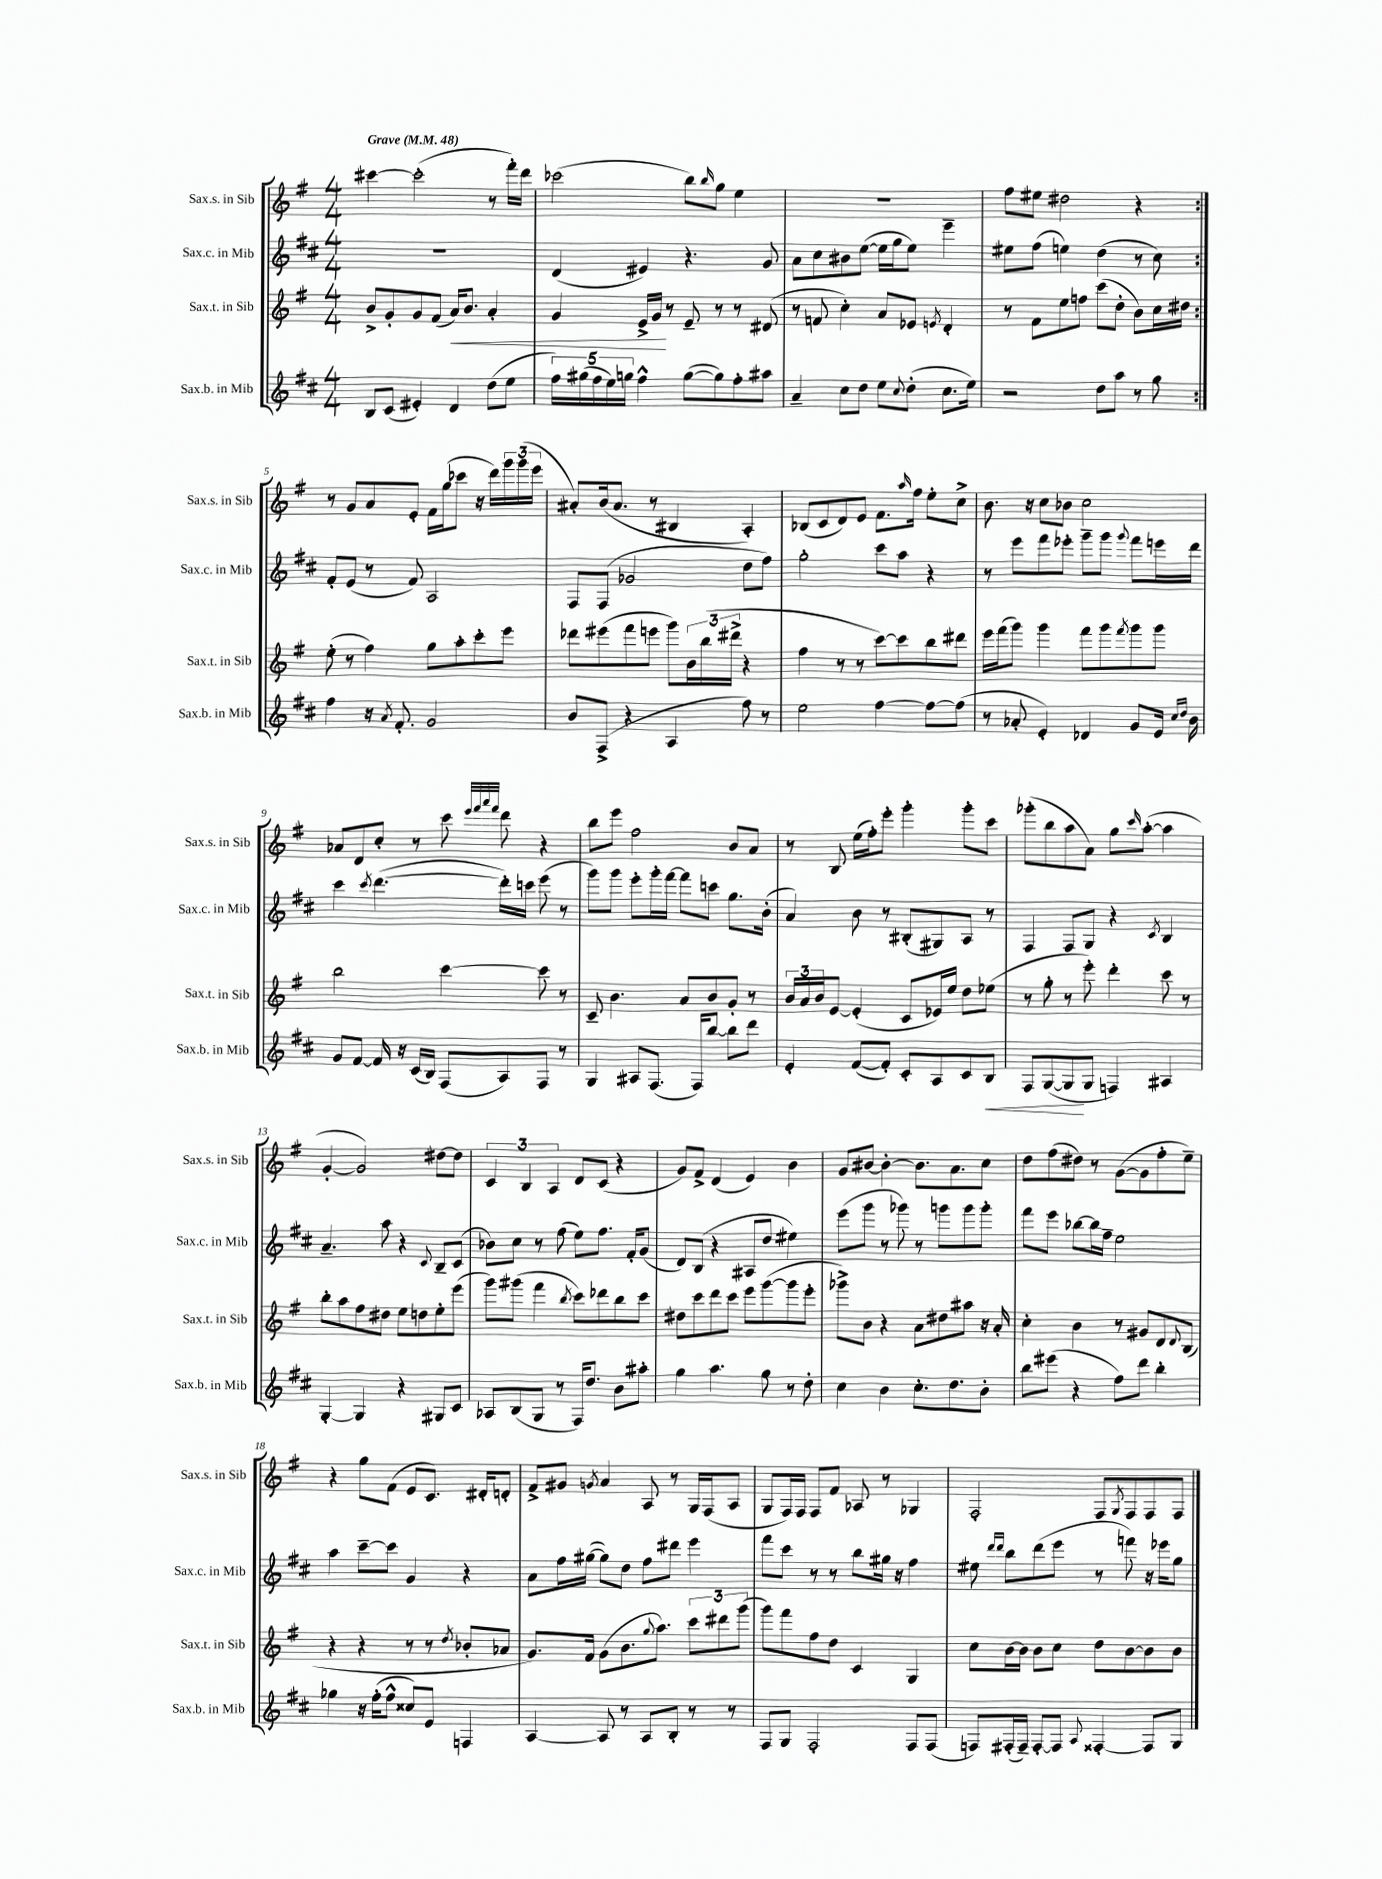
<<
\new StaffGroup <<
\new Staff = "s0" \with { instrumentName = "Sax.s. in Sib" shortInstrumentName = "Sax.s. in Sib" } {
    \clef treble \key g \major \numericTimeSignature \time 4/4 \tempo "Grave" 4 = 48
    \repeat volta 2 { cis'''4~ cis'''2-.( r8 fis'''16-.) d'''16 |
    ces'''2( b''8) \grace { b''16 } g''8 e''4 |
    R1 |
    fis''8 eis''8 dis''2 r4 | }
    r8 g'8 a'8 e'8-. fis'16 g''16( ces'''8 r16 d'''16) \tuplet 3/2 { g'''16 g'''16( e'''16 } |
    ais'8-.) b'16( ais'8. r8 bis4 a4-.) |
    bes8( c'8 d'8) e'8 fis'8. \grace { a''16 } fis''16 e''8-. c''8-> |
    b'8. r16 c''8 bes'8 c''2 |
    aes'8 d'8 c''8-. r8 c'''8 \grace { e'''32 fis'''32 a'''32 fis'''32 } d'''8 r4 |
    b''8 e'''8 fis''2 b'8 a'8 |
    r8 b8 e''16( fis''16-.) e'''8-. g'''4-. g'''8-. c'''8 |
    ges'''8-.( b''8 a''8 a'8) g''8 \grace { c'''16 } a''8~-.( a''4 |
    g'4~-. g'2) dis''8~ dis''8 |
    \tuplet 3/2 { c'4 b4 a4 } d'8 c'8( r4 |
    g'8) fis'8-> d'4( e'4) b'4 |
    g'8 bis'8~ bis'4~-. bis'8. a'8. c''8 |
    d''8 fis''8( dis''8) r8 g'8~( g'8 fis''8-. e''8--) |
    r4 g''8 fis'8( e'8 c'8.) dis'16-. d'8-. |
    fis'8-> gis'8 \acciaccatura { g'8 } a'4 a8 r8 g16 fis16( a8 |
    g8 fis16) fis16 fis8 fis'8 aes8 r8 ges4 |
    fis2-. fis8 \acciaccatura { g8 } fis8 fis8 fis8 \bar "|." |
}
\new Staff = "s1" \with { instrumentName = "Sax.c. in Mib" shortInstrumentName = "Sax.c. in Mib" } {
    \clef treble \key d \major \numericTimeSignature \time 4/4
    \repeat volta 2 { R1 |
    d'4( eis'4) r4. g'8 |
    a'8 cis''8 bis'8 e''8~( e''16 g''16 e''8) e'''4-- |
    eis''8 fis''8( e''4) d''4( r8 cis''8) | }
    fis'8-. e'8( r8 fis'8) a2 |
    fis8 fis8( ges'2 d''8 fis''8) |
    g''2-. cis'''8 a''8 r4 |
    r8 e'''8 fis'''8 ees'''8-. g'''8-- g'''8 \appoggiatura { g'''8 } fis'''8 e'''16 d'''16 |
    cis'''4 \acciaccatura { cis'''8 } d'''4.~( d'''16-.) c'''16 e'''8( r8 |
    g'''8) g'''8 e'''8-. g'''16-. fis'''16~ fis'''8 c'''8 g''8. b'16-.( |
    a'4) b'8 r8 bis8-.( gis8) a8 r8 |
    fis4 fis8 g8 r4 \acciaccatura { cis'8 } b4 |
    a'4.-- a''8 r4 \appoggiatura { cis'8 } b8-- cis'8( |
    bes'8) cis''8 r8 fis''8( e''8) fis''8. fis'16-. g'8( |
    d'8) b8( r4 ais8 d''8 eis''4) |
    e'''8( g'''8 r8 ges'''8) r8 g'''8 g'''8 g'''8-. |
    fis'''8 e'''8 bes''8~ bes''16 fis''16-- e''2 |
    a''4 cis'''8~-- cis'''8 g'4 r4 |
    a'8 fis''16 gis''16~( gis''8) d''8 fis''8 dis'''8 e'''4 |
    fis'''8 cis'''8 r8 r8 b''8 gis''16 r16 fis''4 |
    eis''8 \grace { d'''16 d'''16 } b''8 d'''8( e'''8 r8 f'''8) r16 ees'''16 g''8 \bar "|." |
}
\new Staff = "s2" \with { instrumentName = "Sax.t. in Sib" shortInstrumentName = "Sax.t. in Sib" } {
    \clef treble \key g \major \numericTimeSignature \time 4/4
    \repeat volta 2 { b'8-> g'8-. g'8 fis'8( a'16\<) b'8. a'4-. |
    g'4 e'16-> g'16\! r8 e'8-- r8 r8 dis'8( |
    r8 f'8 c''4-.) a'8 ees'8 \acciaccatura { e'8 } d'4-. |
    r8 fis'8 e''8 f''8 c'''8( d''8-. b'8) c''16 dis''16 | }
    e''8-.( r8 fis''4) g''8 a''8-. c'''8-. e'''8 |
    des'''8 eis'''8( fis'''8 e'''8 g'''8) \tuplet 3/2 { b'16 b''16( dis'''16-> } r4 |
    fis''4 r8 r8 c'''8~) c'''8 b''8 dis'''8 |
    e'''16 fis'''16( g'''8) g'''4 fis'''8 g'''8 \acciaccatura { fis'''8 } g'''8 g'''8 |
    b''2 c'''4~ c'''8 r8 |
    c'8-- b'4. a'8 b'8 g'8-. r8 |
    \tuplet 3/2 { b'16 a'16 b'16 } e'8~ e'4-.( c'8 ees'16) e''16 d''8 ees''8( |
    r8 g''8-. r8 e'''8-.) d'''4-. c'''8 r8 |
    b''8-. a''8 fis''8 dis''8 e''8 d''8 e''8-. e'''8( |
    g'''8) gis'''8( fis'''4 \acciaccatura { b''8 } c'''8) des'''8 b''8 c'''8 |
    dis''8 c'''8 d'''8 c'''8 e'''8 g'''8~( g'''8 e'''8-. |
    ges'''8->) b'8 r4 a'8 dis''8 ais''8 r16 a'16-. |
    c''4-. b'4 r8 gis'8 d'8 \appoggiatura { d'8 } b8( |
    r4 r4 r8 r8 \acciaccatura { d''8 } bes'8-. aes'8 |
    g'8.) fis'16 g'8( b'8. \appoggiatura { g''8 } a''8.) \tuplet 3/2 { c'''8 dis'''8 g'''8( } |
    g'''8) fis'''8 fis''8 d''8 c'4 g4 |
    c''8 b'16~ b'16 b'8 c''8 d''8 b'8~ b'8 b'8 \bar "|." |
}
\new Staff = "s3" \with { instrumentName = "Sax.b. in Mib" shortInstrumentName = "Sax.b. in Mib" } {
    \clef treble \key d \major \numericTimeSignature \time 4/4
    \repeat volta 2 { b8 cis'8( eis'4-.) d'4 d''8( e''8 |
    \tuplet 5/4 { fis''16) gis''16( fis''16 e''16) g''16 } fis''4-^ g''8~( g''8) fis''8-. ais''8 |
    a'4-- cis''8 d''8 e''8 \appoggiatura { cis''8 } d''8-.( cis''8. e''16) |
    r2 d''8 a''8 r8 g''8 | }
    fis''4 r16 \acciaccatura { a'8 } fis'8.-. g'2 |
    b'8 fis8->( r4 a4 fis''8) r8 |
    e''2 fis''4~ fis''8~ fis''8( |
    r8 aes'8-. e'4-.) des'4 g'8 e'16 \grace { cis''16 d''16 } b'16 |
    g'8 fis'8~ fis'16 r16 cis'16( b16) fis8( a8) fis8 r8 |
    g4 ais8 fis8.( fis16) b''8~ b''8 d'''8 |
    e'4-. fis'8~( fis'8-.) cis'8-. a8 cis'8 b8\< |
    fis8 g8~( g8\! g8 f4) ais4 |
    g4~-. g4 r4 gis8 cis'8 |
    aes8 b8( g8 r8 fis16) d''8. b'8 ais''8-. |
    g''4 a''4. g''8 r8 d''8-. |
    cis''4 b'4 cis''8.-. d''8. b'8-. |
    b''8 eis'''8( r4 fis''8) d'''8 b''4-. |
    ges''4 r16 fis''16-.( fis''8-^ cisis''8) e'8 f4 |
    a4~ a8 r8 a8 b8-. r8 r8 |
    fis8 g8 fis2-. fis8 fis8( |
    f8) fis16-.( fis16--) fis8~-. fis8 \appoggiatura { a8 } fisis4~-. fisis8 g8 \bar "|." |
}
>>
>>
